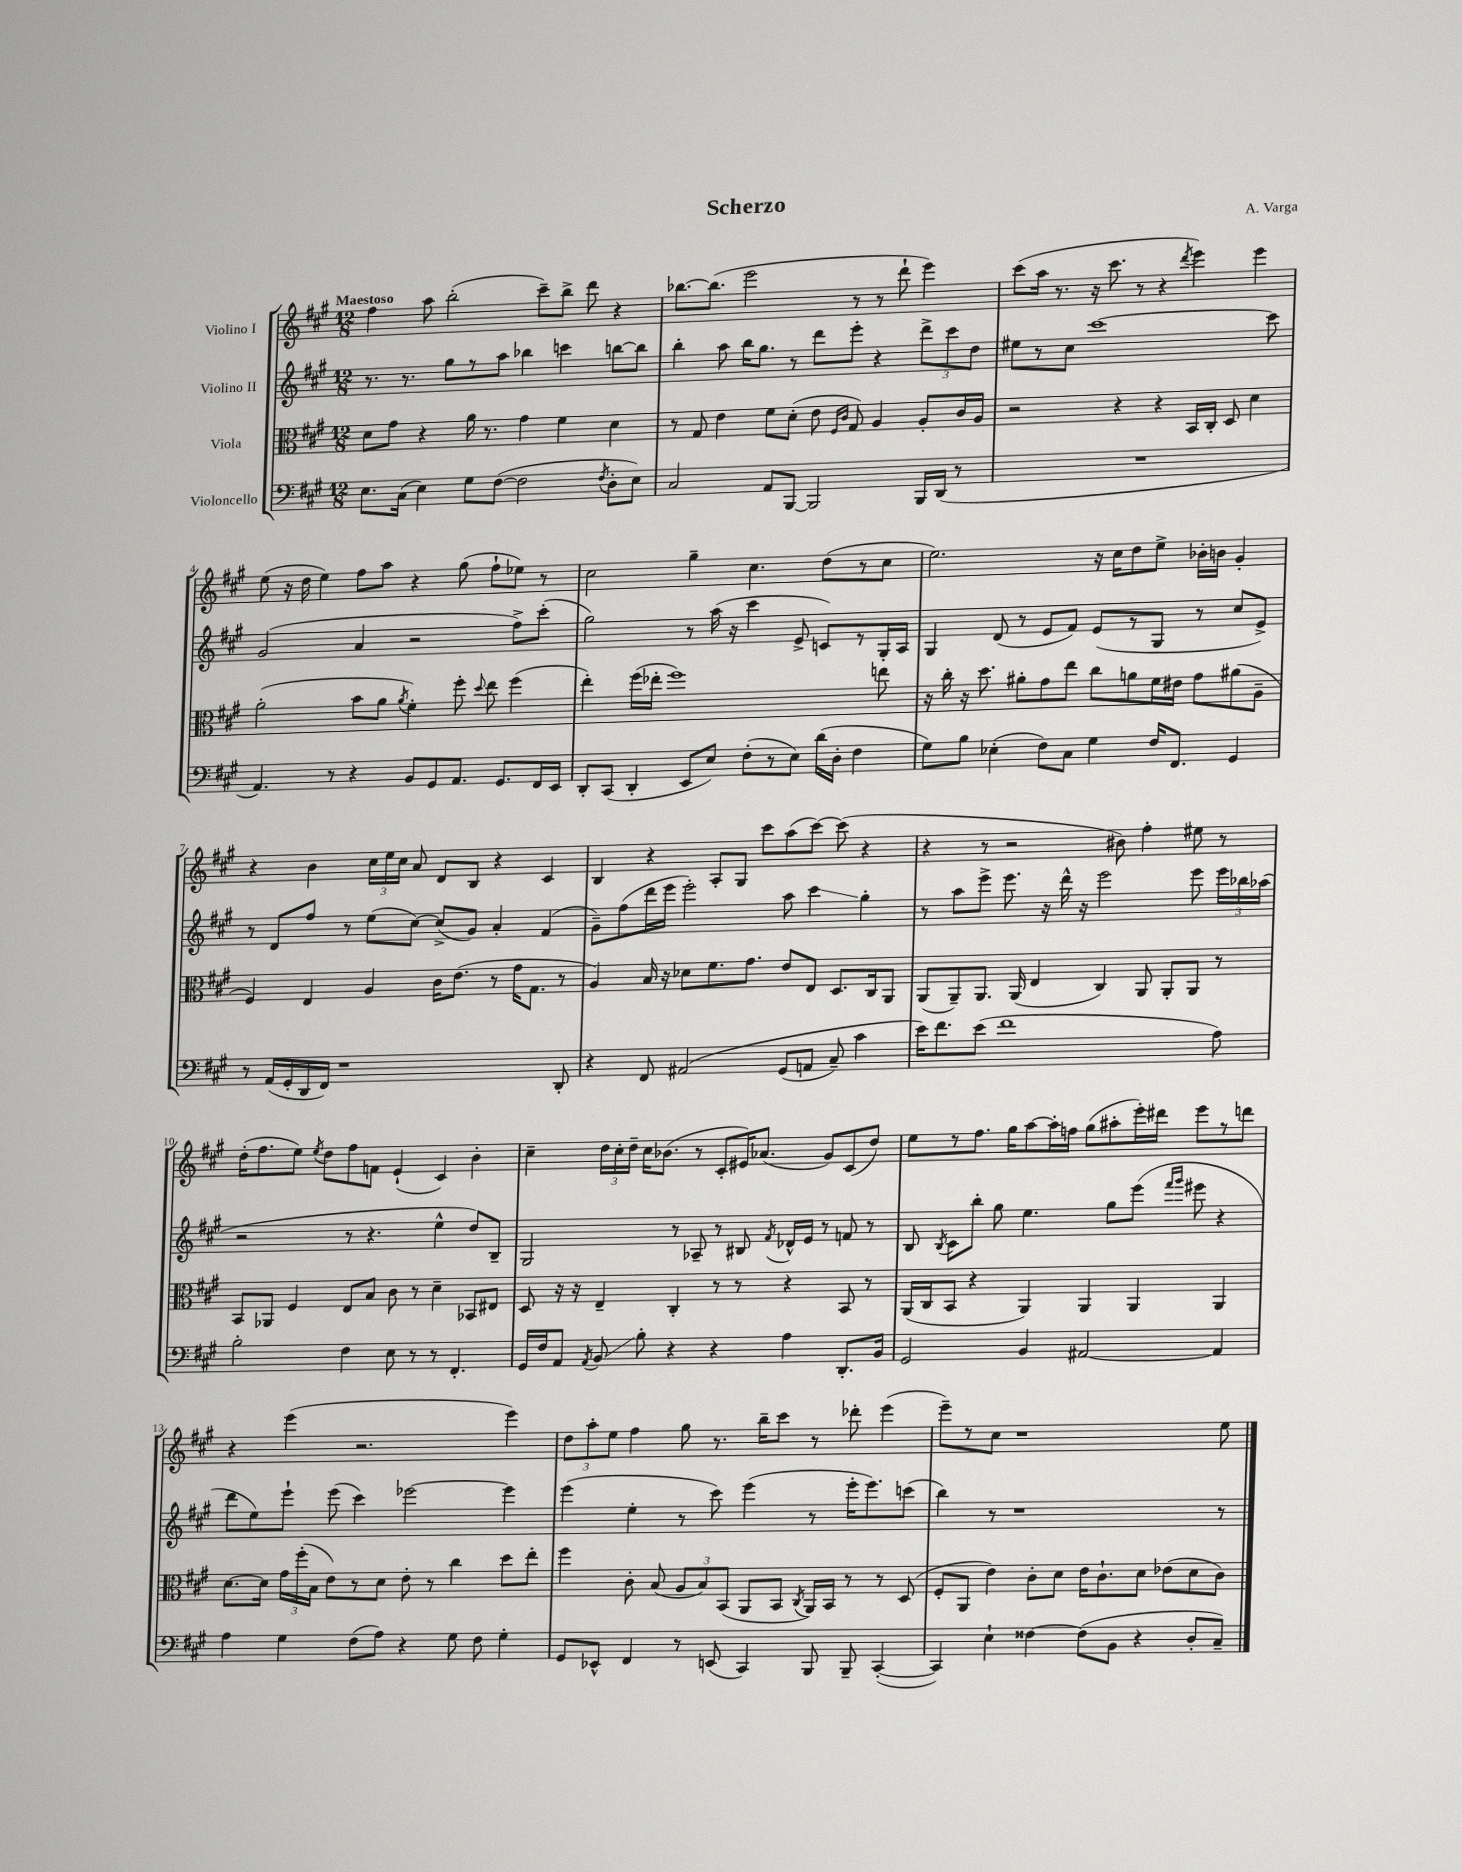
\header { title = "Scherzo" composer = "A. Varga" }
<<
\new StaffGroup <<
\new Staff = "s0" \with { instrumentName = "Violino I" } {
    \clef treble \key a \major \numericTimeSignature \time 12/8 \tempo "Maestoso"
    \autoBeamOff fis''4 a''8 b''2-.( cis'''8[--) b''8]-> d'''8 r4 |
    bes''8.[~ bes''8.]( e'''2 r8 r8 d'''8-! e'''4) |
    cis'''8[( a''16] r8. r16 cis'''8. r8 r4 \acciaccatura { d'''8 } e'''4) e'''4 |
    e''8( r16 d''16 e''4) fis''8[ a''8] r4 gis''8( fis''8[-! ees''8]) r8 |
    cis''2 gis''4-- cis''4. d''8[( r8 cis''8] |
    e''2.) r16 cis''16[ d''8 e''8]-> bes'16[-. b'16] gis'4-. |
    r4 b'4 \tuplet 3/2 { cis''16[ e''16 cis''16] } a'8 d'8[ b8] r4 cis'4 |
    b4 r4 a8[-. gis8] cis'''8[ a''8( cis'''8]~) cis'''8( r4 |
    r4 r8 r2 bis'8) fis''4-. eis''8 r8 |
    d''16[-.( fis''8. e''8]) \acciaccatura { e''8 } d''8[ fis''8 f'8] e'4-!( cis'4) b'4-. |
    cis''4-- \tuplet 3/2 { d''16[ cis''16-. d''16]-- } cis''16[ bes'8.]( r8 cis'8[-. eis'16) aes'8.]( gis'8[) cis'8( d''8]) |
    e''8[ r8 fis''8.] gis''16[ a''8~ a''16-. f''16] gis''8[( ais''8-. e'''16-.) dis'''16] e'''8[ r8 d'''8] |
    r4 e'''4( r2. e'''4) |
    \tuplet 3/2 { d''8[ a''8-. e''8] } fis''4 gis''8 r8. b''16[-- cis'''8] r8 des'''8-. e'''4( |
    e'''8[--) r8 cis''8] r1 e''8 \bar "|." |
}
\new Staff = "s1" \with { instrumentName = "Violino II" } {
    \clef treble \key a \major \numericTimeSignature \time 12/8
    \autoBeamOff r8. r8. gis''8[ r8 a''8] bes''4 c'''4 b''8[~ b''8] |
    b''4-. a''8 b''16[ gis''8.] r8 d'''8[ e'''8]-. r4 \tuplet 3/2 { d'''8[-> cis'''8 d''8] } |
    eis''8[ r8 cis''8] cis'''1~ cis'''8 |
    gis'2( a'4 r2 fis''8[->) cis'''8]-.( |
    gis''2) r8 a''16( r16 cis'''4 e'8-> c'8[) r8 gis16-. a16] |
    gis4 d'8( r8 e'8[ fis'8]) e'8[( r8 gis8] r8 cis''8[ e'8]->) |
    r8 d'8[ fis''8] r8 e''8[( cis''8]~) cis''8[->( gis'8]) a'4-. fis'4( |
    gis'8[--) fis''8( d'''16 e'''16] e'''2-.) a''8 cis'''4\glissando gis''4-. |
    r8 a''8[ e'''8]-> e'''8. r16 d'''16-^ r16 e'''2 e'''8 \tuplet 3/2 { e'''16[ bes''16 aes''16]( } |
    r2 r8 r4. e''4-^ d''8[) b8]-- |
    gis2 r8 aes8-- r8 bis8 \acciaccatura { fis'8 } des'16[-^ e'16] r8 f'8 r8 |
    b8 \acciaccatura { b8 } cis'8[ b''8]-. gis''8 e''4. gis''8[ e'''8]( \grace { fis'''16[ gis'''16] } eis'''8 r4 |
    d'''8[ e''8) e'''8]-! e'''8( cis'''4) ees'''2~ ees'''4 |
    e'''4( e''4-. r8 cis'''8) e'''4( r8 e'''16[-. e'''8.) c'''8]( |
    b''4) r8 r1 r8 \bar "|." |
}
\new Staff = "s2" \with { instrumentName = "Viola" } {
    \clef alto \key a \major \numericTimeSignature \time 12/8
    \autoBeamOff d'8[ gis'8] r4 a'16 r8. gis'4 fis'4 d'4 |
    r8 gis8 e'4 fis'8[ d'8]-.( e'8 \grace { fis16[ cis'16] } gis8) a4 a8[-. cis'16 a16] |
    r2 r4 r4 b,16[ cis16]-. d8 d'4 |
    a'2-.( b'8[ a'8] \acciaccatura { a'8 } fis'4-.) fis''8-. \appoggiatura { d''8 } e''8 fis''4( |
    e''4-.) fis''16[( ees''16]-. fis''1) e''8 |
    r16 cis''16-. r16 d''8. ais'8[-. gis'8 e''8] cis''8[ a'8 fis'16 eis'16] gis'8[ ais'8( a8]-- |
    fis4) e4 a4 cis'16[ e'8.]( r8 gis'16[ gis8.] r8 |
    a4) b16 r16 des'8[ fis'8. gis'8.] e'8[ e8] d8.[ cis16 a,8] |
    a,8[( a,8--) a,8.] a,16( e4 cis4) a,8 a,8[-. a,8] r8 |
    b,8[ aes,8] fis4 e8[ b8] cis'8 r8 d'4-- bes,8[ eis8] |
    d8 r16 r16 e4-- cis4-. r8 r8 r4 b,8 r8 |
    a,16[( cis16 b,8] r4 a,4) a,4 a,4 a,4 |
    d'8.[~ d'16] \tuplet 3/2 { gis'16[ fis''16-.( b16] } e'8[) r8 d'8] e'8-. r8 cis''4 d''8[ e''8]-. |
    fis''4 cis'8-. b8( \tuplet 3/2 { a8[ b8) b,8]( } a,8[ b,8] \acciaccatura { cis8 } a,16[) b,16] r8 r8 d8( |
    fis8[-. a,8] e'4) cis'8[-. d'8] e'16[ cis'8.-! d'8] ees'8[( d'8 cis'8]) \bar "|." |
}
\new Staff = "s3" \with { instrumentName = "Violoncello" } {
    \clef bass \key a \major \numericTimeSignature \time 12/8
    \autoBeamOff e8.[ cis16]( e4) gis8[ fis8]~( fis2 \acciaccatura { fis8 } d8[-. e8]) |
    cis2 a,8[ b,,8]~ b,,2 b,,16[ d,16]( r8 |
    R1. |
    a,4.) r8 r4 b,8[ gis,8 a,8.] gis,8.[ fis,16 e,16] |
    d,8[-. cis,8]( d,4-. e,8[ e8]) fis8[-.( r8 e8]) d'16[( d16]-. fis4 |
    gis8[) b8] ees4-.( fis8[) cis8] gis4 fis16[ fis,8.] gis,4 |
    r8 a,16[( gis,16-. d,16 fis,16]) r1 d,8-. |
    r4 fis,8 ais,2\( gis,8[( a,8] cis8--) cis'4 |
    e'16[\) fis'8. e'8]( fis'1 a8) |
    b2-. fis4 e8 r8 r8 fis,4.-. |
    gis,16[ fis16 a,8] \acciaccatura { a,8 } b,8\glissando b8-. r4 r4 a4 d,8.[-. b,16] |
    gis,2 b,4 ais,2~ ais,4 |
    a4 gis4 fis8[( a8]) r4 gis8 fis8 gis4-. |
    gis,8[ ees,8]-^ fis,4 r8 e,8( cis,4) b,,8 b,,8-- cis,4~-.( |
    cis,4) e4-! fisis4~ fisis8[( b,8] r4 d8[-. cis8]--) \bar "|." |
}
>>
>>
